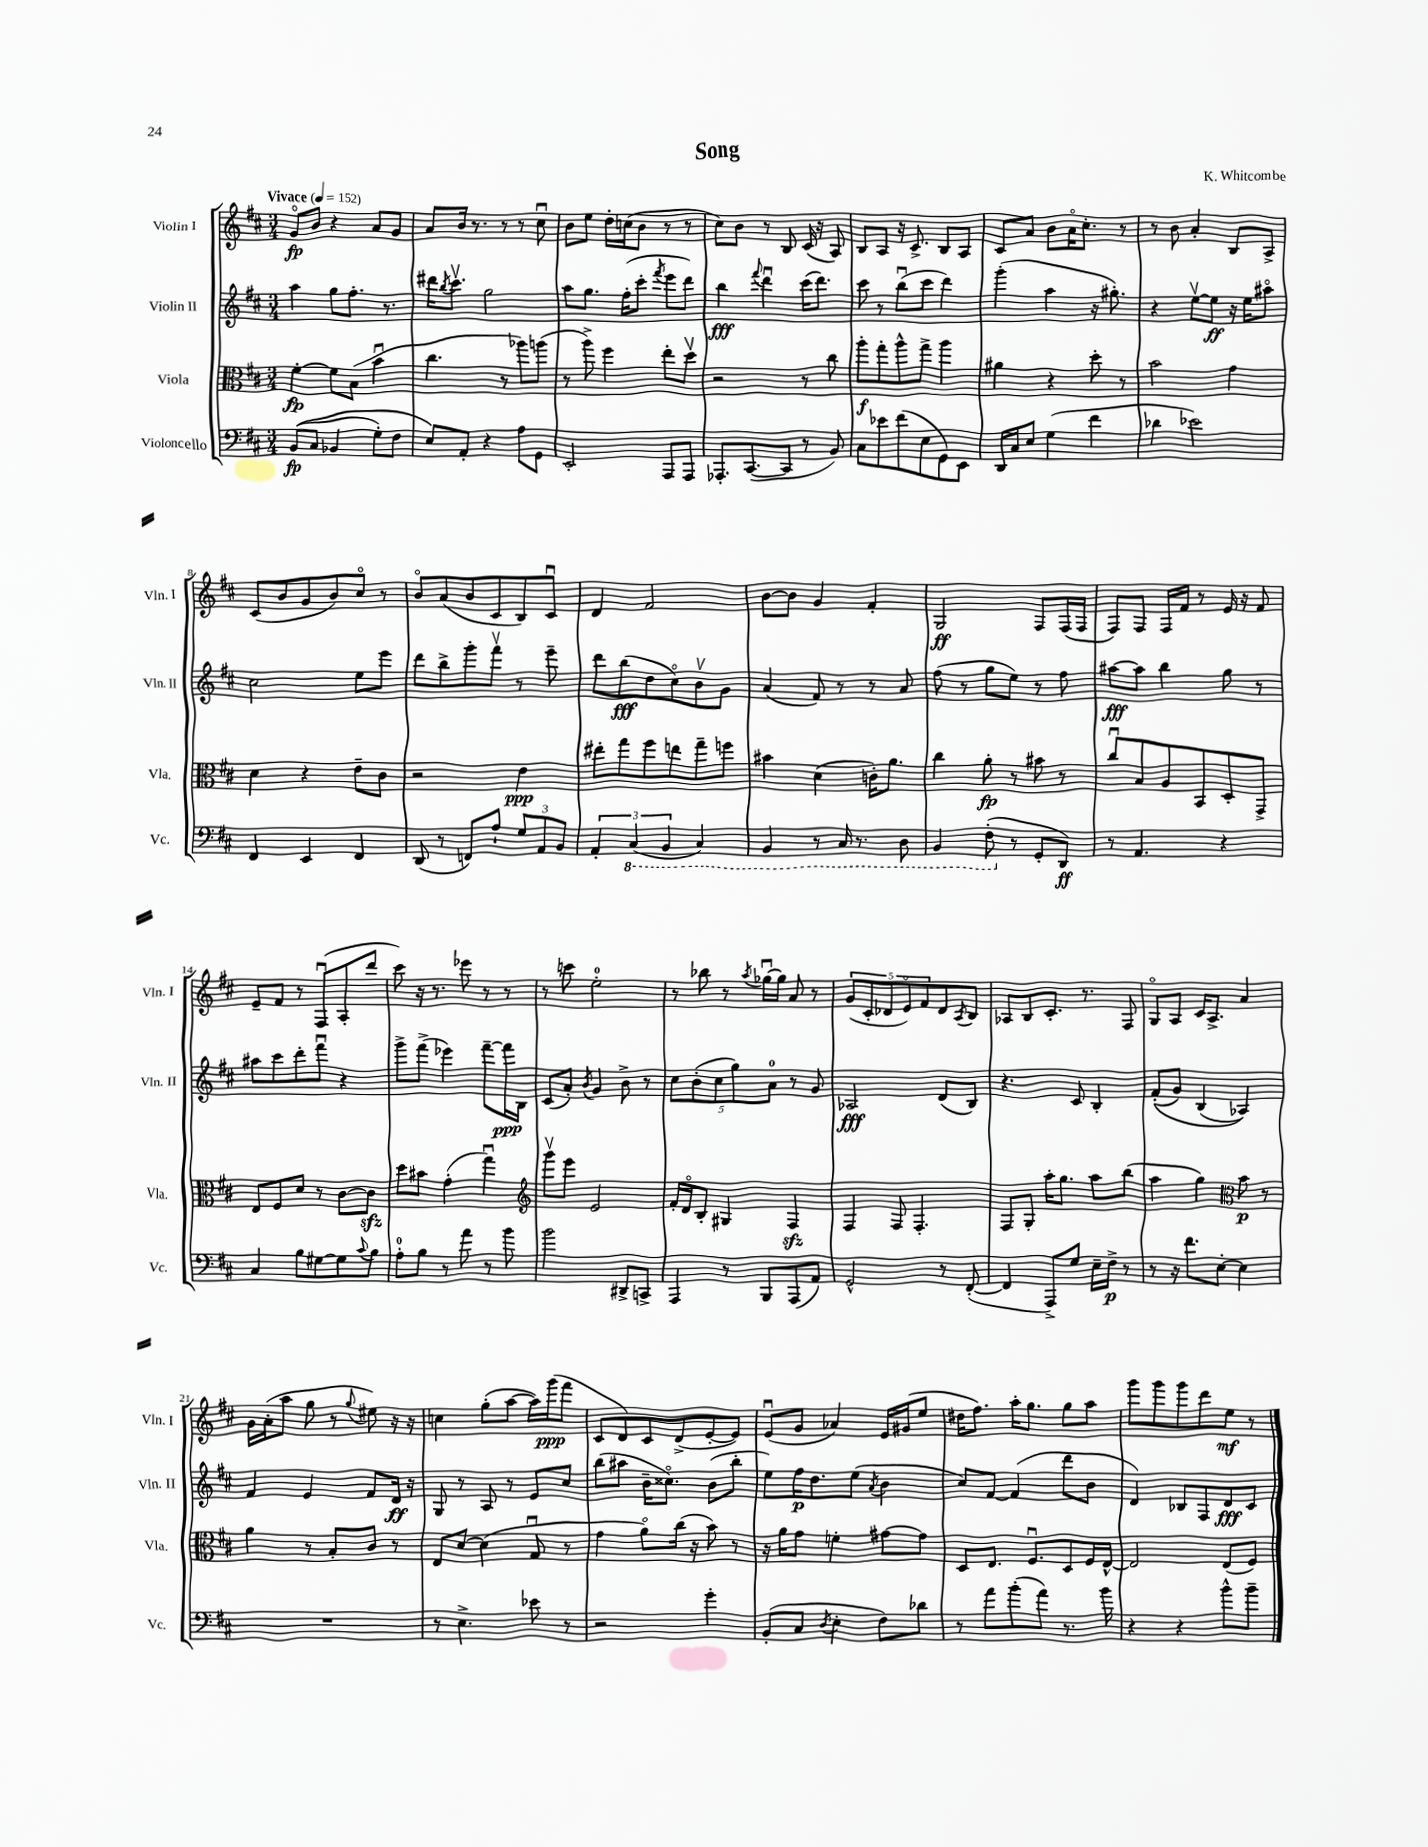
\header { title = "Song" composer = "K. Whitcombe" }
<<
\new StaffGroup <<
\new Staff = "s0" \with { instrumentName = "Violin I" shortInstrumentName = "Vln. I" } {
    \clef treble \key d \major \numericTimeSignature \time 3/4 \tempo "Vivace" 4 = 152
    g'8\flageolet\fp b'8 r4 a'8 g'8 |
    a'8 b'16 r8. r8 r8 cis''8\downbow |
    b'8 e''8 d''16-. c''16( b'8 r8 r8 |
    cis''8) b'8 r8 b8 cis'16( r16 a8) |
    b8 a8 r16 cis'8.-> b8 a8 |
    cis'8 a'8 b'8 a'16\flageolet cis''8.-. r8 |
    r8 b'8 a'4-. b8 a8-> |
    cis'8( b'8 g'8 b'8) cis''8\flageolet r8 |
    b'8\flageolet a'8( b'8 cis'8 b8) cis'8\downbow |
    d'4 fis'2 |
    b'8~ b'8 g'4 fis'4-. |
    g2\ff fis8 fis16( fis16 |
    fis8) fis8 fis16 fis'16 r8 e'16 r16 fis'8 |
    e'8-- fis'8 r8 fis8\downbow( a8-. d'''8 |
    cis'''8) r16 r8. ees'''8 r8 r8 |
    r8 c'''8 e''2-0-. |
    r8 bes''8 r8 \acciaccatura { a''8 } ges''16~\downbow ges''16 a'8 r8 |
    \tuplet 5/4 { g'8( cis'8-. des'8 e'8\flageolet) fis'8 } des'8 \acciaccatura { a8 } b8 |
    aes8 b8 cis'8.-. r8. fis8 |
    g8\flageolet a8 cis'16 a8.-> a'4 |
    g'16 a'16-.( a''8 g''8 r8 \appoggiatura { g''8 } eis''8) r16 r16 |
    c''4 g''8-.( a''8~ a''16) g'''16\ppp( fis'''8 |
    cis'8 d'8) cis'8 d'8->( e'8~-. e'8) |
    e'8\downbow( g'8 aes'4) e'16 gis'16( e''8 |
    dis''16 fis''8.) a''16-. g''8. g''8 a''8 |
    g'''8 g'''8 g'''8 d'''8 e''8\mf r8 \bar "|." |
}
\new Staff = "s1" \with { instrumentName = "Violin II" shortInstrumentName = "Vln. II" } {
    \clef treble \key d \major \numericTimeSignature \time 3/4
    a''4 g''8 fis''8.-. r8. |
    dis'''16 \acciaccatura { b''8 } cis'''8.\upbow g''2 |
    a''8 g''8. fis''16-.( cis'''8-. \acciaccatura { fis'''8 } e'''8 d'''8) |
    b''4\fff \appoggiatura { fis'''8 } d'''4\downbow cis'''16( d'''8.) |
    cis'''8 r8 b''8\downbow( cis'''8 d'''4) |
    g'''4-.( a''4 r16 gis''8.-.) |
    r4 e''8~\upbow e''8\ff r16 e''16 ais''8\flageolet |
    cis''2 e''8 e'''8 |
    d'''8 b''8-> g'''8-. fis'''8\upbow r8 e'''8-- |
    d'''8 b''8\fff( d''8 cis''8\flageolet) b'8\upbow g'8 |
    a'4( fis'8) r8 r8 a'8 |
    fis''8( r8 g''8 e''8) r8 fis''8 |
    ais''8~\fff ais''8 b''4 g''8 r8 |
    ais''8 cis'''8 d'''8-. fis'''8\downbow r4 |
    g'''8-> fis'''8->( ees'''4) fis'''8~-- fis'''16\ppp b16 |
    cis'8( a'8-.) \acciaccatura { b'8 } g'4 b'8-> r8 |
    \tuplet 5/4 { cis''8 b'8-.( cis''8 g''8) a'8-0 } r8 g'8 |
    aes2\fff d'8( b8) |
    r4. cis'8 b4-. |
    fis'8-.(\( g'8) b4( aes4)\) |
    fis'4 e'4 fis'8 d'16\ff r16 |
    g8 r8 a8 r8 e'8 cis''8 |
    b''8( ais''8 b'16-- cisis''8.\flageolet) b'8( b''8-. |
    e''8) fis''16\p d''8. e''8( \acciaccatura { a'8 } b'4 |
    cis''8) fis'8~ fis'4( d'''8 b'8 |
    d'4) bes8 fis8 d'8\fff cis'8 \bar "|." |
}
\new Staff = "s2" \with { instrumentName = "Viola" shortInstrumentName = "Vla." } {
    \clef alto \key d \major \numericTimeSignature \time 3/4
    fis'4~-.\fp fis'8 b8( b'4\downbow |
    cis''4. r8 aes''8) a''8( |
    r8 a''8->) fis''4 e''8-. d''8\upbow |
    r2 r8 cis''8 |
    a''8-.\f g''8-. a''8-^ g''8-> a''4 |
    ais'4 r4 d''8-. r8 |
    b'2 g'4 |
    d'4 r4 e'8-- cis'8 |
    r2 e'4\ppp |
    eis''8-. g''8 fis''8 e''8 g''8-- f''8 |
    bis'4 d'4( c'16-.) a'8. |
    cis''4 a'8-.\fp r8 bis'8 r8 |
    cis''8\downbow b8 a8 b,8 d8-. g,8-> |
    e8 fis8 d'8 r8 cis'8~ cis'8\sfz |
    d''8 bis'8 g'4-.( g''4\downbow) |
    \clef treble g'''8\upbow e'''8 e'2 |
    fis'16-. d'16\flageolet b8-. gis4 fis4\sfz |
    fis4 fis8 fis4.-. |
    fis8 g8-. a''16-. g''8. a''8 b''8( |
    a''4 g''4) \clef alto b'8\p r8 |
    a'4 r8 b8-. cis'8 r8 |
    e8 d'8~ d'4( g8\downbow r8 |
    g'4 a'8\flageolet) cis''16( r16 b'8) r8 |
    r16 a'16 g'8 f'4-. gis'8~ gis'8 |
    d8 e8. fis8.\downbow d8 fis16 e16~-^ |
    e2 e8( fis8) \bar "|." |
}
\new Staff = "s3" \with { instrumentName = "Violoncello" shortInstrumentName = "Vc." } {
    \clef bass \key d \major \numericTimeSignature \time 3/4
    b,8\fp(\( cis8 bes,4 g8-.) fis8 |
    e8\) a,8-. r4 a8 g,8 |
    e,2-. a,,8 a,,8 |
    aes,,8.-. cis,8.~( cis,8 r8 b,8) |
    cis8 ees'8 fis'8( e8 g,8) e,8 |
    d,16 cis16 e8 g4( fis'4 |
    des'4 ees'2) |
    fis,4 e,4 fis,4 |
    d,8( r8 f,8) a8-! \tuplet 3/2 { g8 a,8 b,8 } |
    \tuplet 3/2 { a,4-. \ottava #-1 cis,4( b,,4 } cis,4) |
    b,,4 r8 cis,16 r8. d,8 |
    b,,4 fis,8-.( \ottava #0 r8 g,8-. d,8\ff) |
    r8 a,4. r4 |
    cis4 b8 gis8~ gis8 \appoggiatura { cis'8 } b8 |
    a8-0-. b8 r8 a'8 r8 b'8 |
    b'2 dis,8-> c,8-> |
    a,,4 r8 b,,8 a,,8( a,8) |
    g,2-^ r8 fis,8~-.( |
    fis,4 a,,8->) g8 e16-- fis16->\p r8 |
    r8 r16 fis'8. e8~-. e4 |
    R2. |
    r8 e4.-> ees'8 r8 |
    r2 g'4-. |
    b,8-.( cis8 \acciaccatura { d8 } e4-. fis8) des'8 |
    r8 a'8 b'8-.( a'8) r8. b'16 |
    r4 r4 b'8-^ b'8-- \bar "|." |
}
>>
>>
